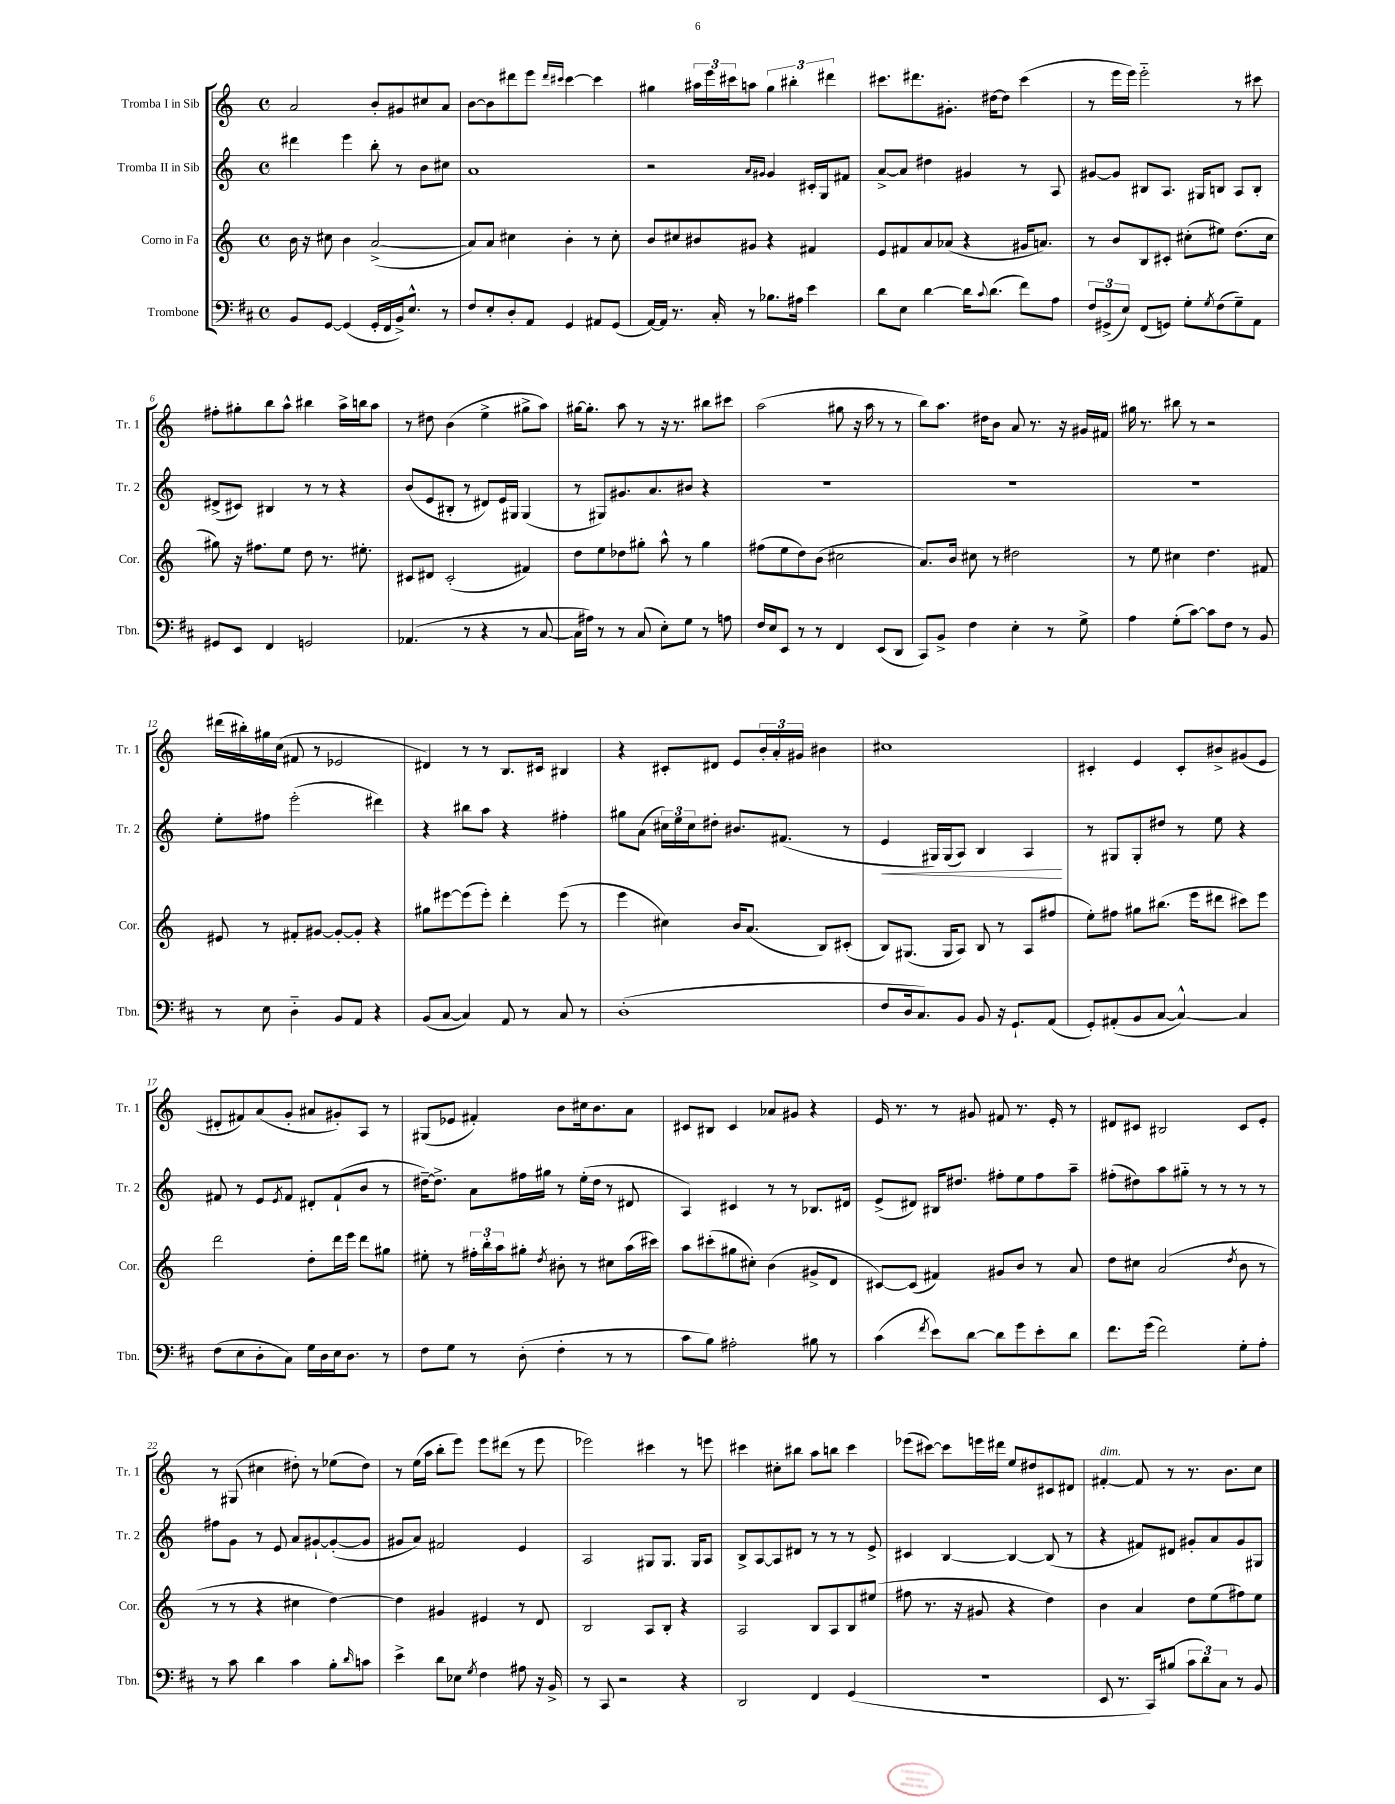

**kern	**kern	**kern	**kern
*staff4	*staff3	*staff2	*staff1
*clefF4	*clefG2	*clefG2	*clefG2
*k[f#c#]	*k[]	*k[]	*k[]
*M4/4	*M4/4	*M4/4	*M4/4
*met(c)	*met(c)	*met(c)	*met(c)
8BB	16b	4ddd#	2a
.	16r	.	.
[8GG	8cc#	.	.
(4GG]	4b	4eee	.
16GG'	([2a^	8bb'	8b'
16FF#	.	.	.
16BB^)	.	8r	8g#
8.E^^	.	.	.
.	.	8b	8cc#
8r	.	8cc#	8a
=	=	=	=
8F#	8a])	1a	[8b
8E'	8a	.	8b]
8D'	4cc#	.	8ddd#
8AA	.	.	8eee
.	.	.	16qqddd#
.	.	.	16qqccc#
4GG	4b'	.	[4ccc#
8AA#	8r	.	4ccc#]
(8GG	8cc#'	.	.
=	=	=	=
[16AA)	8b	2r	4gg#
16AA]	.	.	.
8.r	8cc#	.	.
.	8b#	.	24aa#
.	.	.	24eee
16C#'	.	.	.
.	.	.	24ccc#
8r	8g#	.	8aa
.	.	16qqa	.
.	.	16qqg#	.
8.B-	4r	4g#	6gg#
.	.	.	6bb#'
16A#	.	.	.
4e	4f#	16c#'	.
.	.	16G	.
.	.	.	6ddd#
.	.	8f#	.
=	=	=	=
8d	8e	[8a^	8.ccc#
8E	8f#	8a]	.
.	.	.	8.ddd#
[4d	8a	4dd#	.
.	(8a-	.	8.g#'
16d]	4r	4g#	.
8qqc#	.	.	.
(8.d	.	.	[16dd#
.	.	.	8dd#]
8f#)	16g#	8r	(4ccc#
.	8.a)	.	.
8A	.	8A	.
=	=	=	=
12F#	8r	[8g#	8r
(12GG#^	.	.	.
.	8b	8g#]	16eee
12E)	.	.	.
.	.	.	16eee)
(8FF#	8B	8B#	2eee'~
8GG)	8c#'	8.A	.
8G'	(8cc#'	.	.
.	.	16G#	.
8qG	.	.	.
(8F#	8ee#)	8B	.
8G~)	(8.dd	8A	8r
8AA	.	8B'	8ccc#
.	16cc#	.	.
=	=	=	=
8GG#	8gg#)	(8d#^	8ff#'
8EE	16r	8c#)	8gg#'
.	8.ff#	.	.
4FF#	.	4B#	8bb
.	8ee	.	8aa^^
2GG	8dd	8r	4bb#
.	8.r	8r	.
.	.	4r	16aa^
.	8.ee#'	.	16bb
.	.	.	8aa
=	=	=	=
(4.AA-	8c#	(8b	8r
.	8d#	8e	8dd#
.	(2c#'	8B#'	(4b
8r	.	8r	.
4r	.	8d#)	4ee^
.	.	16e	.
.	.	16G#	.
8r	4f#)	(4G#	8gg#^
[8C#	.	.	8aa)
=	=	=	=
16C#]	8dd	8r	[16gg#
16A#)	.	.	8.gg#']
8r	8ee	8G#)	.
8r	8dd-	8.g#	8aa
(8C#	8gg#'	.	8r
.	.	8.a	.
8E')	8aa^^	.	16r
.	.	.	8.r
8G	8r	8b#	.
8r	4gg#	4r	8bb#
8A	.	.	8ccc#
=	=	=	=
16F#	(8ff#	1r	(2aa
16E	.	.	.
8EE	8ee	.	.
8r	8dd)	.	.
8r	(8b	.	.
4FF#	2cc#	.	8gg#
.	.	.	16r
.	.	.	16aa
(8EE	.	.	8r
8DD	.	.	8r
=	=	=	=
8CC#)	8.a)	1r	8bb)
8BB^	.	.	8.aa
.	16b	.	.
4F#	8cc#	.	.
.	.	.	16dd#
.	8r	.	8b
4E'	2dd#	.	8a
.	.	.	8.r
8r	.	.	.
.	.	.	16r
8G^	.	.	16g#
.	.	.	16f#
=	=	=	=
4A	8r	1r	16gg#
.	.	.	8.r
.	8ee	.	.
(8G'	4cc#	.	8bb#
[8c#)	.	.	8r
8c#]	4.dd	.	2r
8F#	.	.	.
8r	.	.	.
8BB	8f#	.	.
=	=	=	=
8r	8e#	8ee'	(16ddd#
.	.	.	16bb#')
8E	8r	8ff#	16gg#
.	.	.	(16cc
4D'~	8f#'	(2eee'	8f#
.	[8g#	.	8r
8BB	8g#'_	.	2e-
8AA	8g#']	.	.
4r	4r	4ddd#)	.
=	=	=	=
(8BB	8gg#	4r	4d#)
[8C#	[8eee#	.	.
4C#])	(8eee#]	8bb#	8r
.	8eee#')	8aa	8r
8AA	4ddd'	4r	8.B
8r	.	.	.
.	.	.	16c#
8C#	(8eee#	4ff#'	4B#
8r	8r	.	.
=	=	=	=
(1D'	4eee	8gg#	4r
.	.	(8a	.
.	4cc#)	24cc#)	8c#'
.	.	24ee	.
.	.	24cc#	.
.	.	8dd#'	8d#
.	16b	8.b#	8e
.	(8.a	.	.
.	.	.	24b'
.	.	.	24a'
.	.	(8.f#	.
.	.	.	24g#
.	8B)	.	4b#
.	(8c#'	8r	.
=	=	=	=
8F#	8B)	4e	1cc#
16D	(8.G#	.	.
8.C#)	.	.	.
.	.	16G#)	.
.	16G#	(16G#	.
8BB	8A)	8A)	.
8BB	8B	4B	.
16r	8r	.	.
8.GG`	.	.	.
.	(8A	4A	.
(8AA	8ff#	.	.
=	=	=	=
8GG')	8ee')	8r	4c#'
(8AA#'	8ff#	8G#	.
8BB	8gg#	8G#'	4e
[8C#	(8.bb#	8dd#	.
4C#^^_)	.	8r	8c#'
.	16eee	.	.
.	8ddd#	8ee	8b#^
4C#]	8ccc#)	4r	(8g#
.	8eee	.	8e
=	=	=	=
(8F#	2ddd	8f#	8d#'
8E	.	8r	8f#)
8D'	.	8e	(8a
.	.	8qe	.
8C#)	.	8f#	8g'
16G	8dd'	8d#'	8a#
16D	.	.	.
16E	16ddd	(8f#`	8g#')
8.D	16eee	.	.
.	8ddd	8b	8A
8r	8gg#	8r	8r
=	=	=	=
8F#	8ee#'	[16dd#~)	(8G#
.	.	8.dd#^]	.
8G	8r	.	8e-
8r	24ff#'	8a	4f#')
.	24bb'	.	.
.	24aa	.	.
(8D'	8gg#'	16ff#	.
.	.	16gg#	.
.	8qdd	.	.
4F#'	8b#'	8r	8b
.	8r	(16ee'	16cc#
.	.	16dd#	8.b
8r	8cc#	8r	.
8r	(16aa	8d#	8a
.	16ccc#)	.	.
=	=	=	=
8c#	8aa	4A)	8c#
8B)	(8ccc#'	.	8B#
2A#'	8gg#	4c#	4c#
.	8cc#')	.	.
.	(4b	8r	8a-
.	.	8r	8g#
8B#	8g#^	8.B-	4r
8r	8d	.	.
.	.	16d#	.
=	=	=	=
(4c#	[8c#)	(8e^	16e
.	.	.	8.r
.	(8c#]	8d#)	.
8qf#	.	.	.
8e)	4f#)	16B#	8r
.	.	8.dd#	.
[8d	.	.	8g#
8d]	8g#	8ff#'	8f#
8g	8b	8ee	8.r
8e'	8r	8ff#	.
.	.	.	16e'
8d	8a	8aa~	8r
=	=	=	=
8.f#	8dd	(8ff#'	8d#
.	8cc#	8dd#)	8c#
(16g	.	.	.
2f#)	(2a	8aa	2B#
.	.	8gg#'~	.
.	.	8r	.
.	.	8r	.
.	8qdd	.	.
8G'	8b	8r	8c#
8A'	8r	8r	8e'
=	=	=	=
8r	8r	8ff#	8r
8c#	8r	8g	(8G#
4d	4r	8r	4cc#
.	.	8e	.
4c#	4cc#	8a	8dd#')
.	.	[8g#`	8r
8B'	[4dd)	(8g#'_	(8ee-
16qqd	.	.	.
8c	.	8g#]	8dd#)
=	=	=	=
4e^	4dd]	8g#	8r
.	.	8a)	(16ee
.	.	.	16aa
8d	4g#	2f#	8bb'
8E-	.	.	8eee)
8qG	.	.	.
4F#	4e#	.	8eee
.	.	.	(8ddd#
8A#	8r	4e	8r
16r	8d	.	8eee
16BB^	.	.	.
=	=	=	=
8r	2B	2A	2eee-)
8CC#	.	.	.
2r	.	.	.
.	8A	8G#	4ccc#
.	8B'	8.G#	.
4r	4r	.	8r
.	.	16G#	.
.	.	8A	8eee
=	=	=	=
2DD	2A	8B^	4ccc#
.	.	[8A	.
.	.	8A]	8cc#'
.	.	8d#	8bb#
4FF#	8B	8r	8aa
.	8A	8r	8bb
(4GG	8B	8r	4ccc#
.	(8ee#	8e^	.
=	=	=	=
1r	8ff#	4c#	(8eee-
.	8.r	.	[8ccc#)
.	.	[4B	8ccc#]
.	16r	.	.
.	8g#	.	16eee
.	.	.	16ddd#
.	4r	4B_	8ee
.	.	.	8dd#
.	4dd)	(8B]	8c#
.	.	8r	8d#
=	=	=	=
8EE	4b	4r	[4f#'
8.r	.	.	.
.	4a	8f#)	8f#]
16CC#)	.	.	.
(8B#	.	8d#	8r
12c#	8dd	8g#'	8.r
12d)	.	.	.
.	(8ee	8a	.
12C#	.	.	.
.	.	.	8.b
8r	8ff#)	8g#	.
8BB	8ee	8G#	8cc
==	==	==	==
*-	*-	*-	*-
